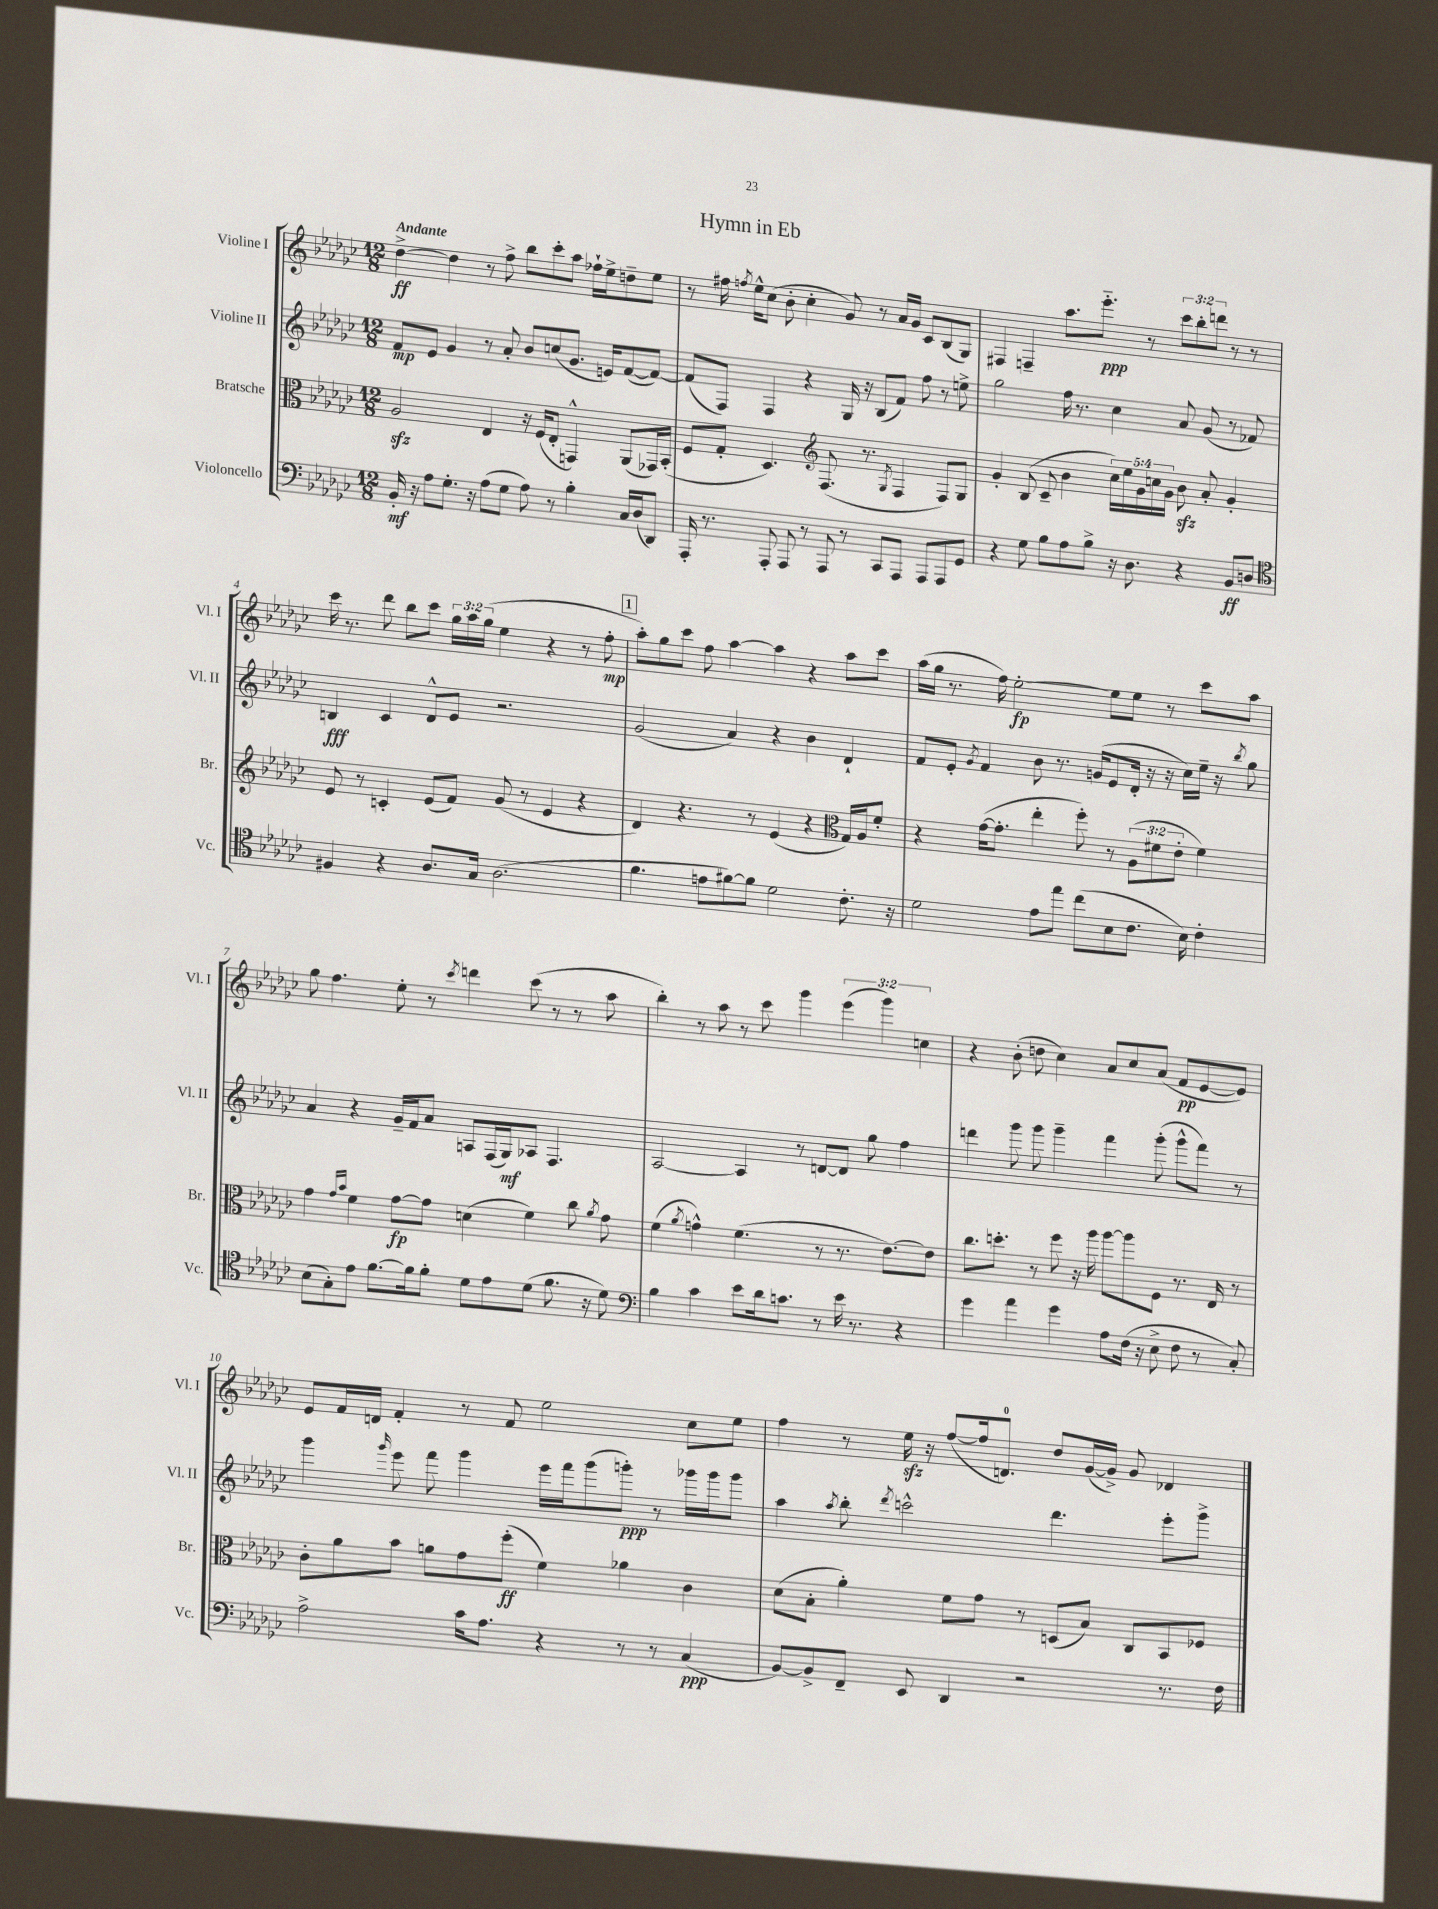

**kern	**kern	**kern	**kern
*staff4	*staff3	*staff2	*staff1
*clefF4	*clefC3	*clefG2	*clefG2
*k[b-e-a-d-g-c-]	*k[b-e-a-d-g-c-]	*k[b-e-a-d-g-c-]	*k[b-e-a-d-g-c-]
*M12/8	*M12/8	*M12/8	*M12/8
16BB-'/	2A-/	8f/L	[4dd-^\
16r	.	.	.
8A-\L	.	8e-/J	.
8.G-'\J	.	4g-/	4dd-\]
16r	.	.	.
(8A-\L	4E-/	8r	8r
8G-\J	.	8a-'/	8ff^\
8A-\)	16r	8b-/L	8bb-\L
.	(16F/LK	.	.
8r	8E-'/J	(8cc/	8ccc-'\
4B-'\	4GG^^/)	8.g-/J	8aa-\J
.	.	.	16ff-`\LL
.	.	16e/LK)	16ee-^\J
16C-/LL	(8AA-/L	([8f/	8dd~\
(16D-/J	.	.	.
8DD-/J)	16GG-/L)	8f/_J)	8ee-\J
.	(16BB-'/JJ	.	.
=	=	=	=
16AAA-'/	8F/L	(8f/]L	8r
8.r	.	.	.
.	8G-'/J	8F/J)	16ff#\
.	.	.	8qff/
.	.	.	16ee-^^\LK
8AAA-'/	4.D-/)	4F/	(8cc-\J
8AAA-/	.	.	8b-'\
8r	.	4r	4cc-'\
*	*clefG2	*	*
8AAA-/	(8.F/	.	.
8r	.	16G-/	8g-/)
.	8.r	16r	.
8CC-/L	.	(8B-/L	8r
.	8qG-/	.	.
8AAA-/J	4F/	8f/J)	16a-/LL
.	.	.	16g-/JJ
8AAA-/L	.	8ff\	8c-/L
8AAA-/	8F/L)	8r	(8B-/
8GG-/J	8G-/J	8ee^\	8G-/J)
=	=	=	=
4r	4g-'/	2gg-\	4F#/
8G-\	(8B-/	.	4F~/
8B-\L	8c-~/	.	.
8A-\	4b-\	16ff\	8.aa-\L
.	.	8.r	.
8B-^\J	.	.	.
.	.	.	8.eee-'~\J
16r	20cc-\LL)	4cc-\	.
.	20ee-\	.	.
8.D-\	.	.	.
.	20g-\	.	.
.	.	.	8r
.	20cc\	.	.
.	20g-\JJ	.	.
4r	8b-\	8a-/	12ccc-\L
.	.	.	12bb-'\
.	8a-'/	(8g-/	.
.	.	.	12ddd\J
8BB-/L	4g-'/	8r	8r
8D/J	.	8f-/)	8r
=	=	=	=
*clefC4	*	*	*
4F#/	8e-/	4B/	16ccc-\
.	.	.	8.r
.	8r	.	.
4r	4c'/	4c-/	8ddd-\
.	.	.	8bb-\L
8.A-/L	(8e-/L	8d-^^/L	8ccc-\J
.	8f/J)	8e-/J	24gg-\LL
.	.	.	24aa-\
16G-/Jk	.	.	.
.	.	.	(24gg-\JJ
(2.A-\	(8g-/	2.r	4ee-\
.	8r	.	.
.	4e-/	.	4r
.	4r	.	8r
.	.	.	8ff'\
=	=	=	=
4.f\	4d-/)	(2g-/	8aa-'\L)
.	.	.	8gg-\
.	4.r	.	8ccc-\J
8e\L	.	.	8ff\
[8f#\)	.	4a-/)	[4aa-\
8f#\]J	8r	.	.
2d-\	(4e-/	4r	4aa-\]
.	4r	4b-\	4r
*	*clefC3	*	*
8.c-'\	16G-/LL)	4d-`/	8aa-\L
.	16A-/J	.	.
.	8f'/J	.	8ccc-\J
16r	.	.	.
=	=	=	=
2d-\	4r	8f/L	(16aa-\LL
.	.	.	16gg-\JJ
.	.	8e-'/J	8.r
.	.	8qg-/	.
.	([16g-\LK	4f/	.
.	8.g-'\]J	.	16ff\)
.	.	.	[2ee-'\
8e-\L	4ee-'\	8b-\	.
8ee-\J	.	8.r	.
(8cc-\L	8ff'\)	.	.
.	.	(16g/LK	.
8B-\	8r	8e-/	8ee-\]L
8.c-\J	(12A-\L	16d-'/Jk	8ee-\J
.	.	16r	.
.	12f#\	.	.
.	.	16r	8r
.	12e-'\J	.	.
16B-\)	.	16cc-\LL)	.
4c-'\	4f#\)	16ee-~\JJ	8ccc-\L
.	.	16r	.
.	.	8qbb-/	.
.	.	8gg-\	8aa-\J
=	=	=	=
(8B-\L	4g-\	4a-/	8gg-\
8G-'\)	.	.	4.ff\
.	16qqg-/LL	.	.
.	16qqb-/JJ	.	.
8e-\J	4f\	4r	.
[8.f\L	.	.	.
.	[8g-\L	16g-~/LL	8ee-'\
16f\]k	.	16f/J	.
8f'\J	8g-\]J	8a-/J	8r
.	.	.	8qccc-/
8d-\L	(4d\	8A/L	4ddd\
8e-\	.	(16F/L	.
.	.	16G-/J)	.
(8d-\J	4f\)	8A-/J	(8ccc-\
8.f\	.	4.F/	8r
.	8cc-\	.	8r
16r	.	.	.
.	8qa-/	.	.
8d-\)	8g-\	.	8aa-\
=	=	=	=
*clefF4	*	*	*
4B-\	(4f\	[2A-/	4bb-'\)
.	8qa-/	.	.
4c-\	4g^^\)	.	8r
.	.	.	8aa-\
8e-\L	(4.f\	4A-/]	8r
16d-\k	.	.	8ccc-\
8.c\J	.	.	.
.	.	8r	4ggg-\
8r	8r	[8d/L	.
16e-\	8.r	8d/]J	(6eee-\
8.r	.	.	.
.	.	8gg-\	.
.	.	.	6ggg-\)
.	[8.e-\L)	.	.
4r	.	4ff\	.
.	.	.	6cc\
.	8e-\]J	.	.
=	=	=	=
4g-\	8.cc-\L	4ddd\	4r
.	8.dd'\J	.	.
4a-\	.	8ggg-\	(8b-'\
.	8r	8ggg-\	8dd\
4g-\	8ff\	4ggg-~\	4cc-\)
.	16r	.	.
.	16aa-\	.	.
8A-\L	[8aa-\L	4fff\	8a-/L
(16F\Jk	8aa-\]	.	8cc-/
16r	.	.	.
8E-^\	8F\J	(8ggg-'\	(8a-/J
8F\	8.r	8ggg-^^\L	8f/L
8r	.	8fff\J)	[8e-/
.	16E-/	.	.
8C-'/)	8r	8r	8e-/]J)
=	=	=	=
2A-^\	8c-'\L	4ggg-\	8e-/L
.	8a-\	.	16f/L
.	.	.	16d/JJ
.	.	16qqggg-/	.
.	8b-\J	8eee-\	4f'/
.	8a\L	8fff\	.
16c-\LK	8g-\	4ggg-\	8r
8.A-\J	.	.	.
.	(8ff'\J	.	8f/
4r	4f\)	16eee-\LL	2ee-\
.	.	16fff\J	.
.	.	(8ggg-\	.
8r	4a-\	8ggg'\J)	.
8r	.	8r	.
(4C-/	4c-\	16ggg-\LL	8cc-\L
.	.	16ggg-\J	.
.	.	8ggg-\J	8ee-\J
=	=	=	=
[8BB-/L)	(8d-\L	4aa-\	4ff\
8BB-^/]	8B-'\J	.	.
.	.	8qaa-/	.
8FF~/J	4a-'\)	8bb-'\	8r
.	.	8qddd-/	.
8EE-/	.	2ccc^^\	16ee-\
.	.	.	16r
4DD-/	8f\L	.	([8ff/L
.	8g-\J	.	16ff/]k
.	.	.	8.d/J)
2r	8r	.	.
.	(8D/L	4.ddd-\	8dd-/L
.	8B-/J)	.	([16g-/L
.	.	.	16g-^/]JJ)
.	8C-/L	.	8g-/
8.r	8BB-/	8eee-'\L	4d-/
.	8F-/J	8ggg-^\J	.
16F\	.	.	.
==	==	==	==
*-	*-	*-	*-
